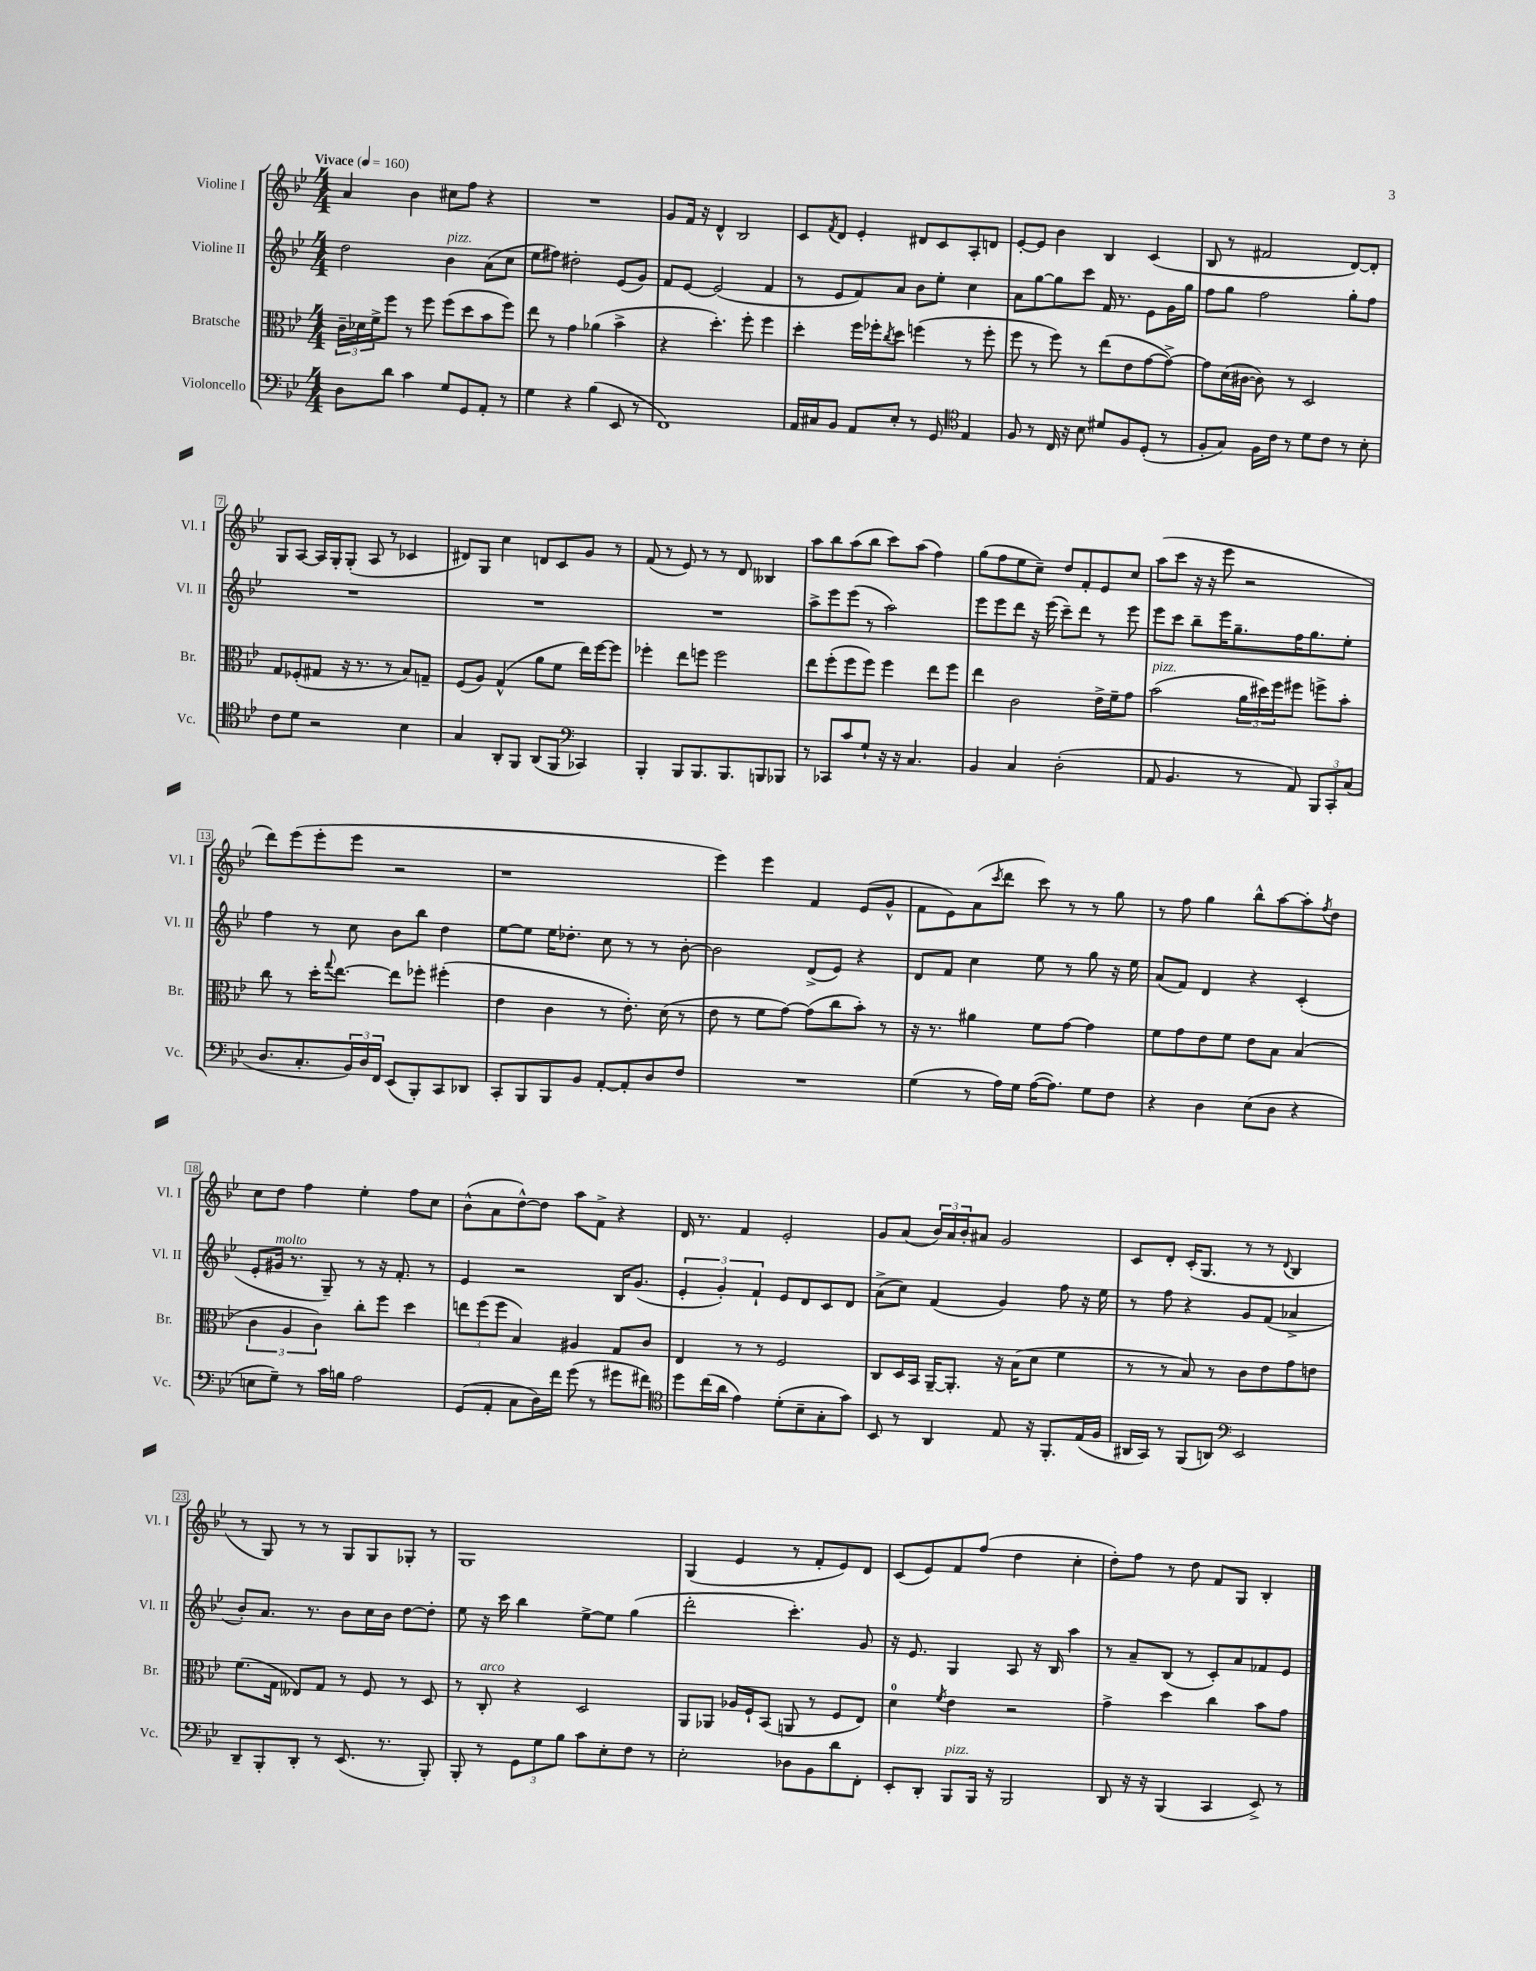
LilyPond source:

<<
\new StaffGroup <<
\new Staff = "s0" \with { instrumentName = "Violine I" shortInstrumentName = "Vl. I" } {
    \clef treble \key bes \major \numericTimeSignature \time 4/4 \tempo "Vivace" 4 = 160
    a'4 bes'4 cis''8 f''8 r4 |
    R1 |
    g'8 f'16 r16 d'4-^ bes2 |
    c'8 \acciaccatura { f'8 } d'8 ees'4-. dis'8 c'8 a8-. d'8 |
    ees'8~-. ees'8 bes'4 bes4 c'4( |
    bes8 r8 fis'2 d'8~) d'8-. |
    g8 a8~ a16 g16-. g8-.( a8 r8 ces'4 |
    dis'8) g8 c''4 d'8 c'8 g'8 r8 |
    f'8( r8 ees'8) r8 r8 d'8 beses4 |
    a''8 bes''8 a''8( bes''8 c'''8) a''8( f''4) |
    g''8( f''8 ees''8 c''8--) d''8 f'8-. ees'8 c''8 |
    a''8( c'''8 r16 r16 ees'''8 r2 |
    d'''8) ees'''8( ees'''8-. ees'''8 r2 |
    r1 |
    ees'''4) ees'''4 f'4 ees'8( g'8-^ |
    f'8 ees'8) a'8( \acciaccatura { c'''8 } d'''8 c'''8) r8 r8 g''8 |
    r8 f''8 g''4 bes''8-^ a''8~ a''8-. \acciaccatura { f''8 } d''8 |
    c''8 d''8 f''4 ees''4-. f''8 c''8 |
    bes'8-^( a'8 d''8~-^) d''8 a''8 f'8-> r4 |
    d'16 r8. f'4 ees'2-. |
    g'8 a'8( \tuplet 3/2 { bes'16) a'16 bes'16-. } ais'8 g'2 |
    c'8 d'8-. c'16-.( g8. r8 r8 \appoggiatura { d'8 } bes4 |
    r8 g8) r8 r8 g8 g8 ges8-. r8 |
    g1 |
    g4( ees'4 r8 f'8-. ees'8) d'8 |
    c'8( ees'8) f'8 f''8( d''4 c''4-. |
    d''8-.) f''8 r8 d''8 f'8 g8 bes4-. \bar "|." |
}
\new Staff = "s1" \with { instrumentName = "Violine II" shortInstrumentName = "Vl. II" } {
    \clef treble \key bes \major \numericTimeSignature \time 4/4
    d''2 bes'4^\markup { \italic "pizz." } a'8( c''8 |
    ees''8 fis''8) dis''2-. ees'8( g'8) |
    f'8 ees'8~ ees'2( f'4 |
    r8 ees'8 f'8) a'8 bes'8 ees''8-. c''4 |
    a'8 g''8~ g''8 c'''8 f'16 r8. ees'8 g'16 g''16 |
    f''8 g''8 f''2 g''8-. f''8 |
    R1 |
    R1 |
    R1 |
    a''8-> ees'''8 ees'''8( r8 a''2) |
    ees'''8 ees'''8 d'''8 r16 ees'''16( c'''8--) d'''8 r8 ees'''8 |
    ees'''8 c'''8 bes''8-- ees'''16 g''8.-- f''16 g''8. ees''8-. |
    f''4 r8 c''8 bes'8 bes''8 d''4 |
    ees''8~ ees''8 ees''16 des''8.-. c''8 r8 r8 bes'8~-. |
    bes'2 d'8->( ees'8) r4 |
    d'8 f'8 c''4 ees''8 r8 g''8 r16 ees''16 |
    a'8( f'8) d'4 r4 c'4-.( |
    ees'8-. gis'16^\markup { \italic "molto" } r8. g8--) r8 r16 f'8.-. r8 |
    ees'4 r2 bes16 g'8.( |
    \tuplet 3/2 { ees'4-. g'4-.) f'4-! } ees'8 d'8 c'8 d'8 |
    a'8->( c''8) f'4( g'4) f''8 r16 ees''16 |
    r8 f''8 r4 g'8 f'8( aes'4-> |
    bes'8-.) a'8. r8. bes'8 c''16 bes'16 d''8~ d''8-. |
    ees''8 r16 c'''16 bes''4 ees''8~-> ees''8 g''4( |
    d'''2-. c'''4.-.) g'8 |
    r16 ees'8. g4 a8 r16 bes16 a''4 |
    r8 a'8-- bes8( r8 c'8-.) a'8 fes'8 ees'8 \bar "|." |
}
\new Staff = "s2" \with { instrumentName = "Bratsche" shortInstrumentName = "Br." } {
    \clef alto \key bes \major \numericTimeSignature \time 4/4
    \tuplet 3/2 { c'16-- des'16 f'16-> } f''8 r8 f''8 f''8( d''8 bes'8 f''8) |
    ees''8 r8 g'4 aes'4( bes'4-> |
    r4 d''4.-.) f''8-. f''4 |
    d''4-. f''16 fes''16-. \acciaccatura { c''8 } d''8 f''4( r8 f''8-. |
    f''8 r8 f''8) r8 ees''8( ees'8 g'8~ g'8~->) |
    g'8 d'16( cis'16~ cis'8) r8 d2 |
    g8 fes8-.( gis8 r16 r8. r8 bes8) g8-- |
    f8( a8) g4-^( a'8 f'8 ees''16) f''16~ f''8 |
    fes''4-. ees''8 f''8 f''2 |
    ees''8 f''8-.( f''8 f''8) f''4 ees''8 f''8 |
    ees''4 c'2 ees'16-> f'16-- g'8 |
    bes'2^\markup { \italic "pizz." }( \tuplet 3/2 { a'16 dis''16) f''16 } fis''8 f''8-> bes'8-. |
    c''8 r8 d''16-. \appoggiatura { g''8 } ees''8.~ ees''8 fes''8-. fis''4-.( |
    ees'4 c'4 r8 ees'8.-.) d'16( r8 |
    ees'8 r8 f'8 g'8~) g'8( c''8 bes'8-.) r8 |
    r16 r8. ais'4 f'8 g'8~ g'4 |
    f'8 g'8 ees'8 f'8 ees'8 bes8 bes4( |
    \tuplet 3/2 { c'4 a4 c'4) } c''8-. f''8 d''4 |
    \tuplet 3/2 { e''8 f''8( f''8 } bes4) ais4 g8 c'8 |
    ees4 r8 r8 f2 |
    c8 d16 bes,16 a,16~-- a,8.-. r16 bes16( d'8 f'4 |
    r8 r8 bes8) r8 c'8 ees'8 g'8 e'8 |
    f'8.( g16 eeses8) g8 r8 f8 r8 d8 |
    r8 c8-.^\markup { \italic "arco" } r4 d2 |
    a,8 aes,8 aes16 f16-! bes,8( a,8 r8 f8 ees8) |
    d'4-0 \acciaccatura { f'8 } ees'4 r2 |
    g'4-> d''4 c''4 bes'8 g'8 \bar "|." |
}
\new Staff = "s3" \with { instrumentName = "Violoncello" shortInstrumentName = "Vc." } {
    \clef bass \key bes \major \numericTimeSignature \time 4/4
    d8 d'8 c'4 g8 g,8 a,8-. r8 |
    g4 r4 bes4( ees,8 r8 |
    f,1) |
    a,16 cis16 bes,8 a,8 ees8-. r8 g,8 \clef tenor ees4 |
    f8 r8 c16 r16 bes8 dis'8 f8 d8-.( r8 |
    f8-. g8) f16 c'16 r8 d'8 c'8 r8 bes8-. |
    c'8 d'8 r2 bes4 |
    g4 a,8-. f,8 a,8( f,8 \clef bass ces,4) |
    bes,,4-. bes,,8 bes,,8. bes,,8. b,,8 bes,,8 |
    r8 ces,8 c'8 g8-! r16 r16 c4. |
    bes,4 c4 d2-.( |
    a,8 bes,4. r8 a,8) \tuplet 3/2 { bes,,8 c,8-. c8( } |
    d8. c8.-. \tuplet 3/2 { bes,16) d16 f,16 } ees,8( bes,,8-.) c,8 des,8 |
    c,8-. bes,,8 bes,,8 bes,8 a,8~-. a,8-. d8 f8 |
    R1 |
    g4( r8 a16) g16 a16~( a8.) g8 f8 |
    r4 d4 ees8( d8 r4 |
    e8 g8--) r8 c'16 b16 a2 |
    g,8( a,8-. c8 d16) f'16 g'8( r8 gis'8 fis'8) |
    \clef tenor d''8 c''16( a'16 ees'4) d'8-.( bes8-- g8-. g'8) |
    bes,8 r8 a,4 ees8 r16 f,8.-. ees16( f16 |
    ais,16 g,16) r8 f,8( a,8) \clef bass ees,2 |
    d,8-- bes,,8-. d,8-. r8 ees,8.( r8. bes,,8-.) |
    bes,,8-. r8 \tuplet 3/2 { g,8 g8 bes8 } c'8 ees8-. f8 r8 |
    ees2-. des8 bes,8 d'8 f,8-. |
    ees,8-. d,8-. bes,,8^\markup { \italic "pizz." } bes,,16 r16 bes,,2 |
    d,8 r16 r16 bes,,4( c,4 ees,8->) r8 \bar "|." |
}
>>
>>
\layout { \context { \Score \override BarNumber.stencil = #(make-stencil-boxer 0.1 0.3 ly:text-interface::print) } }
